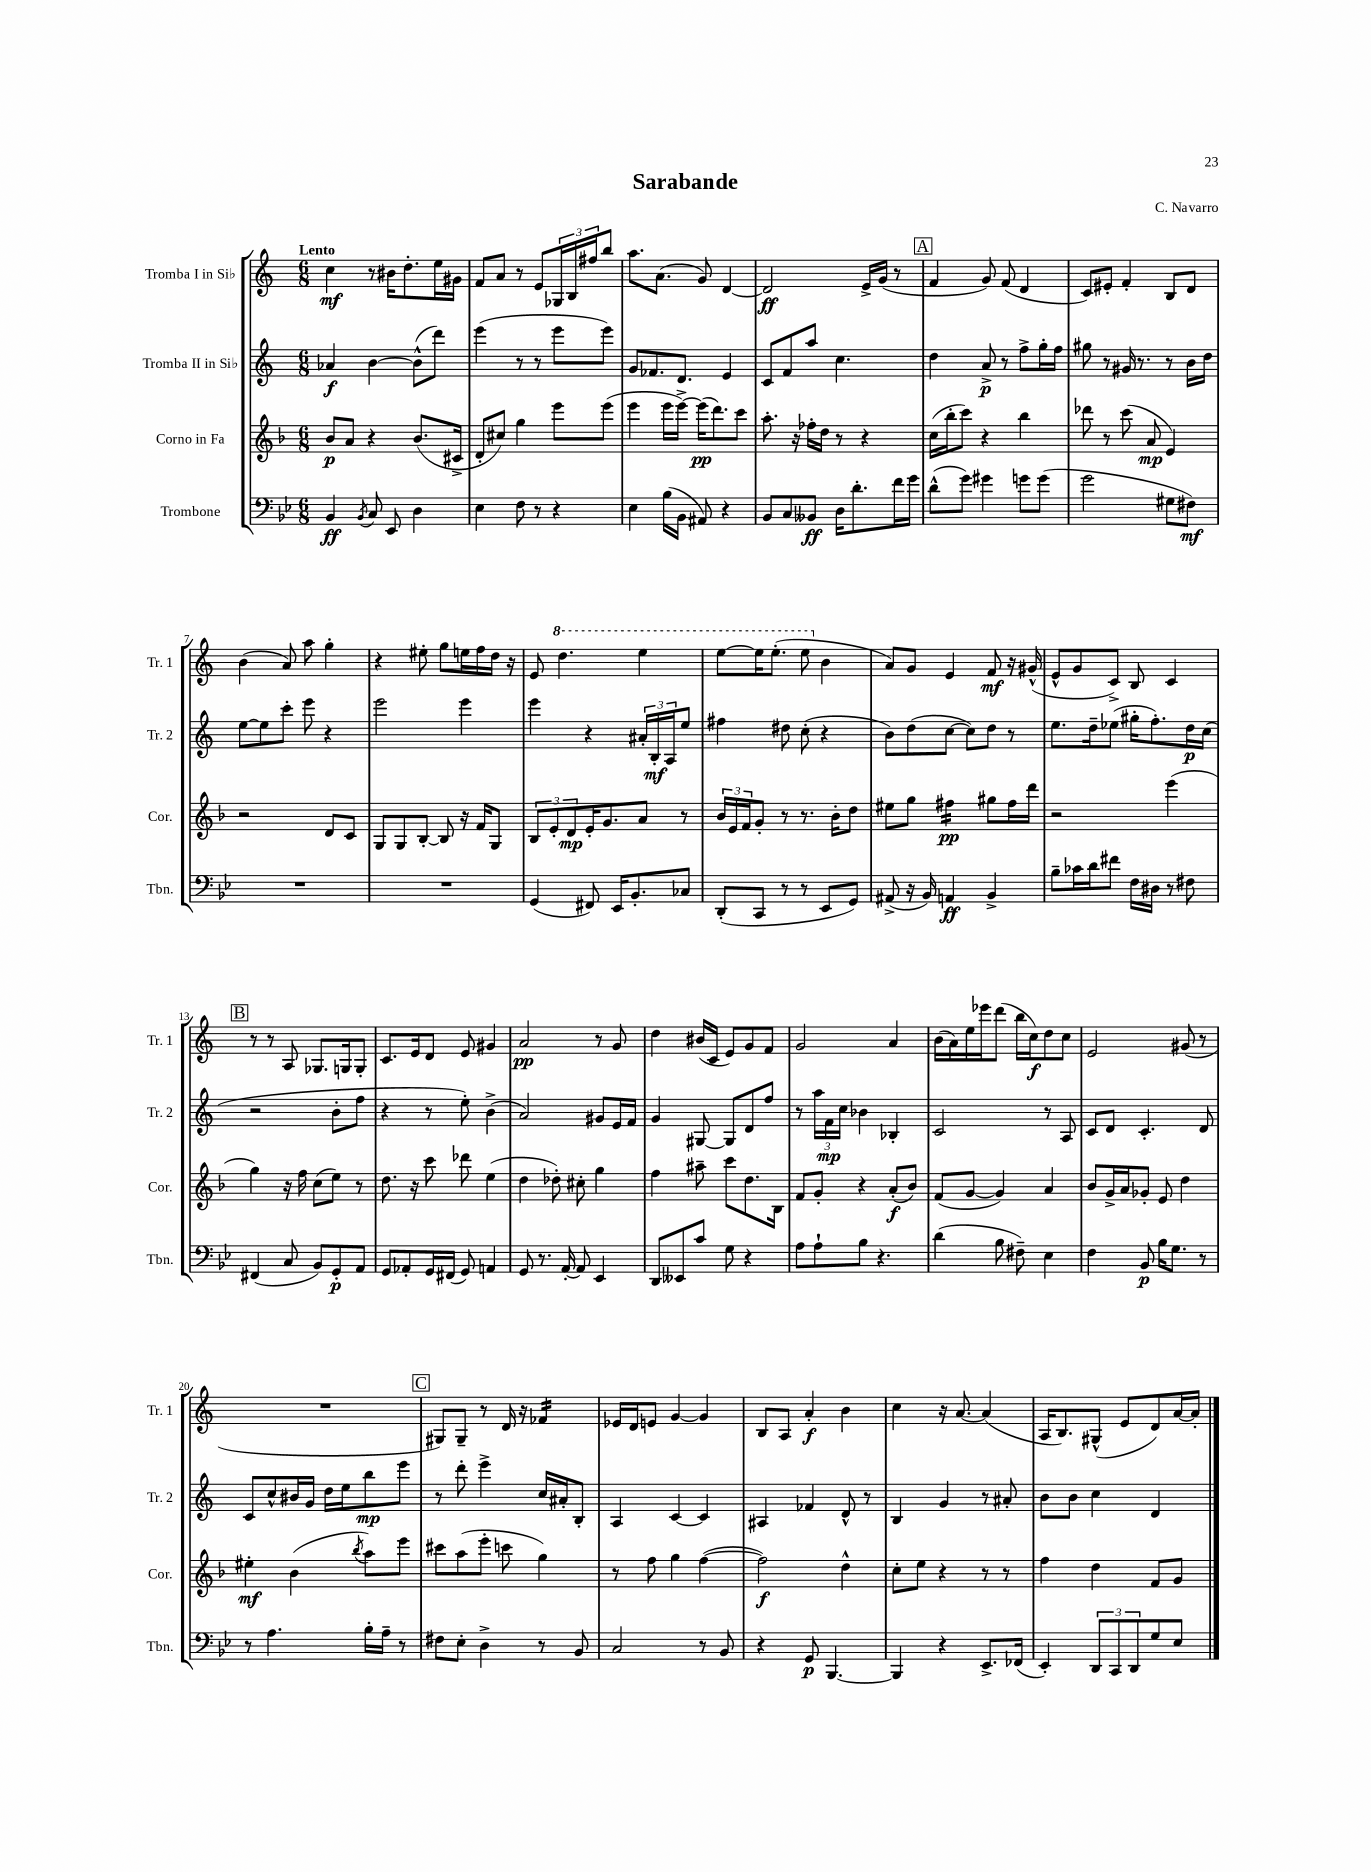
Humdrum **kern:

**kern	**kern	**kern	**kern
*staff4	*staff3	*staff2	*staff1
*clefF4	*clefG2	*clefG2	*clefG2
*k[b-e-]	*k[b-]	*k[]	*k[]
*M6/8	*M6/8	*M6/8	*M6/8
4BB-	8b-	4a-	4cc
.	8a	.	.
8qBB-	.	.	.
8C	4r	[4b	8r
8EE-	.	.	16b#
.	.	.	8.dd'
4D	(8.b-	(8b^^]	.
.	.	8ddd)	16ee
.	16c#^	.	16g#
=	=	=	=
4E-	8d'	(4eee	8f
.	8cc#)	.	8a
8F	4gg	8r	8r
8r	.	8r	8e
4r	8eee	8eee	24G-
.	.	.	24B
.	.	.	24ff#
.	(8eee	8eee)	8bb
=	=	=	=
4E-	4eee	8g	8.aa
.	.	8.f-	.
.	.	.	(8.a
(16B-	16eee	.	.
16BB-	[16eee^)	8.d	.
8AA#)	(16eee]	.	8g)
.	8.ddd)	.	.
4r	.	4e	[4d
.	8ccc	.	.
=	=	=	=
8BB-	8.aa'	8c	2d]
8C	.	8f	.
.	16r	.	.
8BB--	16ff-'	8aa	.
.	16dd	.	.
16D	8r	4.cc	.
8.d'	.	.	.
.	4r	.	16e^
.	.	.	(16g
16f	.	.	8r
16g	.	.	.
=	=	=	=
(8d^^	(16cc	4dd	4f
.	16bb-'	.	.
8g)	8ccc)	.	.
4g#	4r	8a^	8g)
.	.	8r	(8f
8g	4bb-	8ff^	4d
(8g	.	16gg'	.
.	.	16ff	.
=	=	=	=
2g	8ddd-	8gg#	8c)
.	8r	8r	8e#'
.	(8ccc	16g#	4f'
.	.	8.r	.
.	8a	.	.
8G#	4e)	8r	8B
8F#)	.	16b	8d
.	.	16dd	.
=	=	=	=
2.r	2r	[8ee	(4b
.	.	8ee]	.
.	.	8ccc'	8a)
.	.	8eee	8aa
.	8d	4r	4gg'
.	8c	.	.
=	=	=	=
2.r	8G	2eee	4r
.	8G	.	.
.	[8B-'	.	8ee#'
.	8B-]	.	8gg
.	16r	4eee	16ee
.	16f	.	16ff
.	8G	.	16dd
.	.	.	16r
=	=	=	=
(4GG	12B-	4eee	8e
.	12e'	.	.
.	.	.	4.ddd
.	12d	.	.
8FF#)	16e'	4r	.
.	8.g	.	.
16EE-	.	.	.
8.BB-'	.	.	.
.	8a	24a#'	4eee
.	.	24B'	.
.	.	24A	.
8C-	8r	8ee	.
=	=	=	=
(8DD'	24b-	4ff#	[8eee
.	24e	.	.
.	24f	.	.
8CC	8g'	.	16eee]
.	.	.	(8.eee'
8r	8r	8dd#	.
8r	8.r	(8cc'	8eee
8EE-	.	4r	4b
.	16b-'	.	.
8GG)	8dd	.	.
=	=	=	=
(8AA#^	8ee#	8b)	8a)
16r	8gg	(8dd	8g
16BB-)	.	.	.
4AA	4ff#	[8cc	4e
.	.	8cc])	.
4BB-^	8gg#	8dd	8f
.	16ff#	8r	16r
.	16ddd	.	(16g#^^
=	=	=	=
8B-~	2r	8.ee	8e^^
16c-	.	.	8g
16d	.	16dd~	.
8f#	.	(8ee-	8c^)
16F	.	16gg#'	8B
16D#	.	8.ff')	.
8r	(4eee	.	4c
8F#	.	16dd	.
.	.	(16cc	.
=	=	=	=
(4FF#	4gg)	2r	8r
.	.	.	8r
8C	16r	.	8A
.	16ff	.	.
8BB-)	(8cc	.	8.G-
8GG'	8ee)	8b'	.
.	.	.	16G
8AA	8r	8ff	8G'
=	=	=	=
8GG	8.dd	4r	8.c
8AA-'	.	.	.
.	16r	.	16e
16GG	8ccc	8r	8d
(16FF#	.	.	.
8GG)	8ddd-	8ee')	8e
4AA	(4ee	(4b^	4g#
=	=	=	=
8GG	4dd	2a)	2a
8.r	.	.	.
.	8dd-')	.	.
[16AA'	.	.	.
8AA]	8cc#'	.	.
4EE-	4gg	8g#	8r
.	.	16e	8g
.	.	16f	.
=	=	=	=
8DD	4ff	4g	4dd
8EE--	.	.	.
8c	8aa#~	[8G#	(16b#
.	.	.	16c
8G	8ccc	8G#]	8e)
4r	8.dd	8d	8g
.	.	8ff	8f
.	16B-	.	.
=	=	=	=
8A	8f	8r	2g
8A`	8g'	24aa	.
.	.	24f	.
.	.	24cc	.
8B-	4r	4b-	.
4.r	.	.	.
.	(8a'	4B-'	4a
.	8b-)	.	.
=	=	=	=
(4d	(8f	2c	(16b
.	.	.	16a)
.	[8g	.	16ee
.	.	.	16eee-
8B-	4g])	.	(8ddd
8F#~)	.	.	16bb
.	.	.	16cc)
4E-	4a	8r	8dd
.	.	8A	8cc
=	=	=	=
4F	8b-	8c	2e
.	16g^	8d	.
.	16a	.	.
8BB-	8g-'	4.c'	.
16B-	8e	.	.
8.G	.	.	.
.	4dd	.	(8g#
8r	.	8d	8r
=	=	=	=
8r	4ee#'	8c	2.r
4.A	.	8cc^^	.
.	(4b-	16b#	.
.	.	16g	.
.	.	16dd	.
.	.	16ee	.
.	8qbb-	.	.
16B-'	8aa)	8bb	.
16A~	.	.	.
8r	8eee	8eee	.
=	=	=	=
8F#	8ccc#	8r	8G#)
8E-'	(8aa	8ddd'	8G#~
4D^	8eee'	4eee^	8r
.	8ccc	.	16d
.	.	.	16r
8r	4gg)	16cc	4f-
.	.	16a#'	.
8BB-	.	8B'	.
=	=	=	=
2C	8r	4A	16e-
.	.	.	16d
.	8ff	.	8e
.	4gg	[4c	[4g
8r	([4ff	4c]	4g]
8BB-	.	.	.
=	=	=	=
4r	2ff])	4A#	8B
.	.	.	8A
8GG	.	4f-	4a'
[4.BBB-	.	.	.
.	4dd^^	8d^^	4b
.	.	8r	.
=	=	=	=
4BBB-]	8cc'	4B	4cc
.	8ee	.	.
4r	4r	4g	16r
.	.	.	[8.a
8.EE-^	8r	8r	(4a]
.	8r	8a#'	.
(16FF-	.	.	.
=	=	=	=
4EE-')	4ff	8b	16A
.	.	.	8.B)
.	.	8b	.
12DD	4dd	4cc	(8G#^^
12CC	.	.	.
.	.	.	8e
12DD	.	.	.
8G	8f	4d	8d)
8E-	8g	.	[16a
.	.	.	16a']
==	==	==	==
*-	*-	*-	*-
